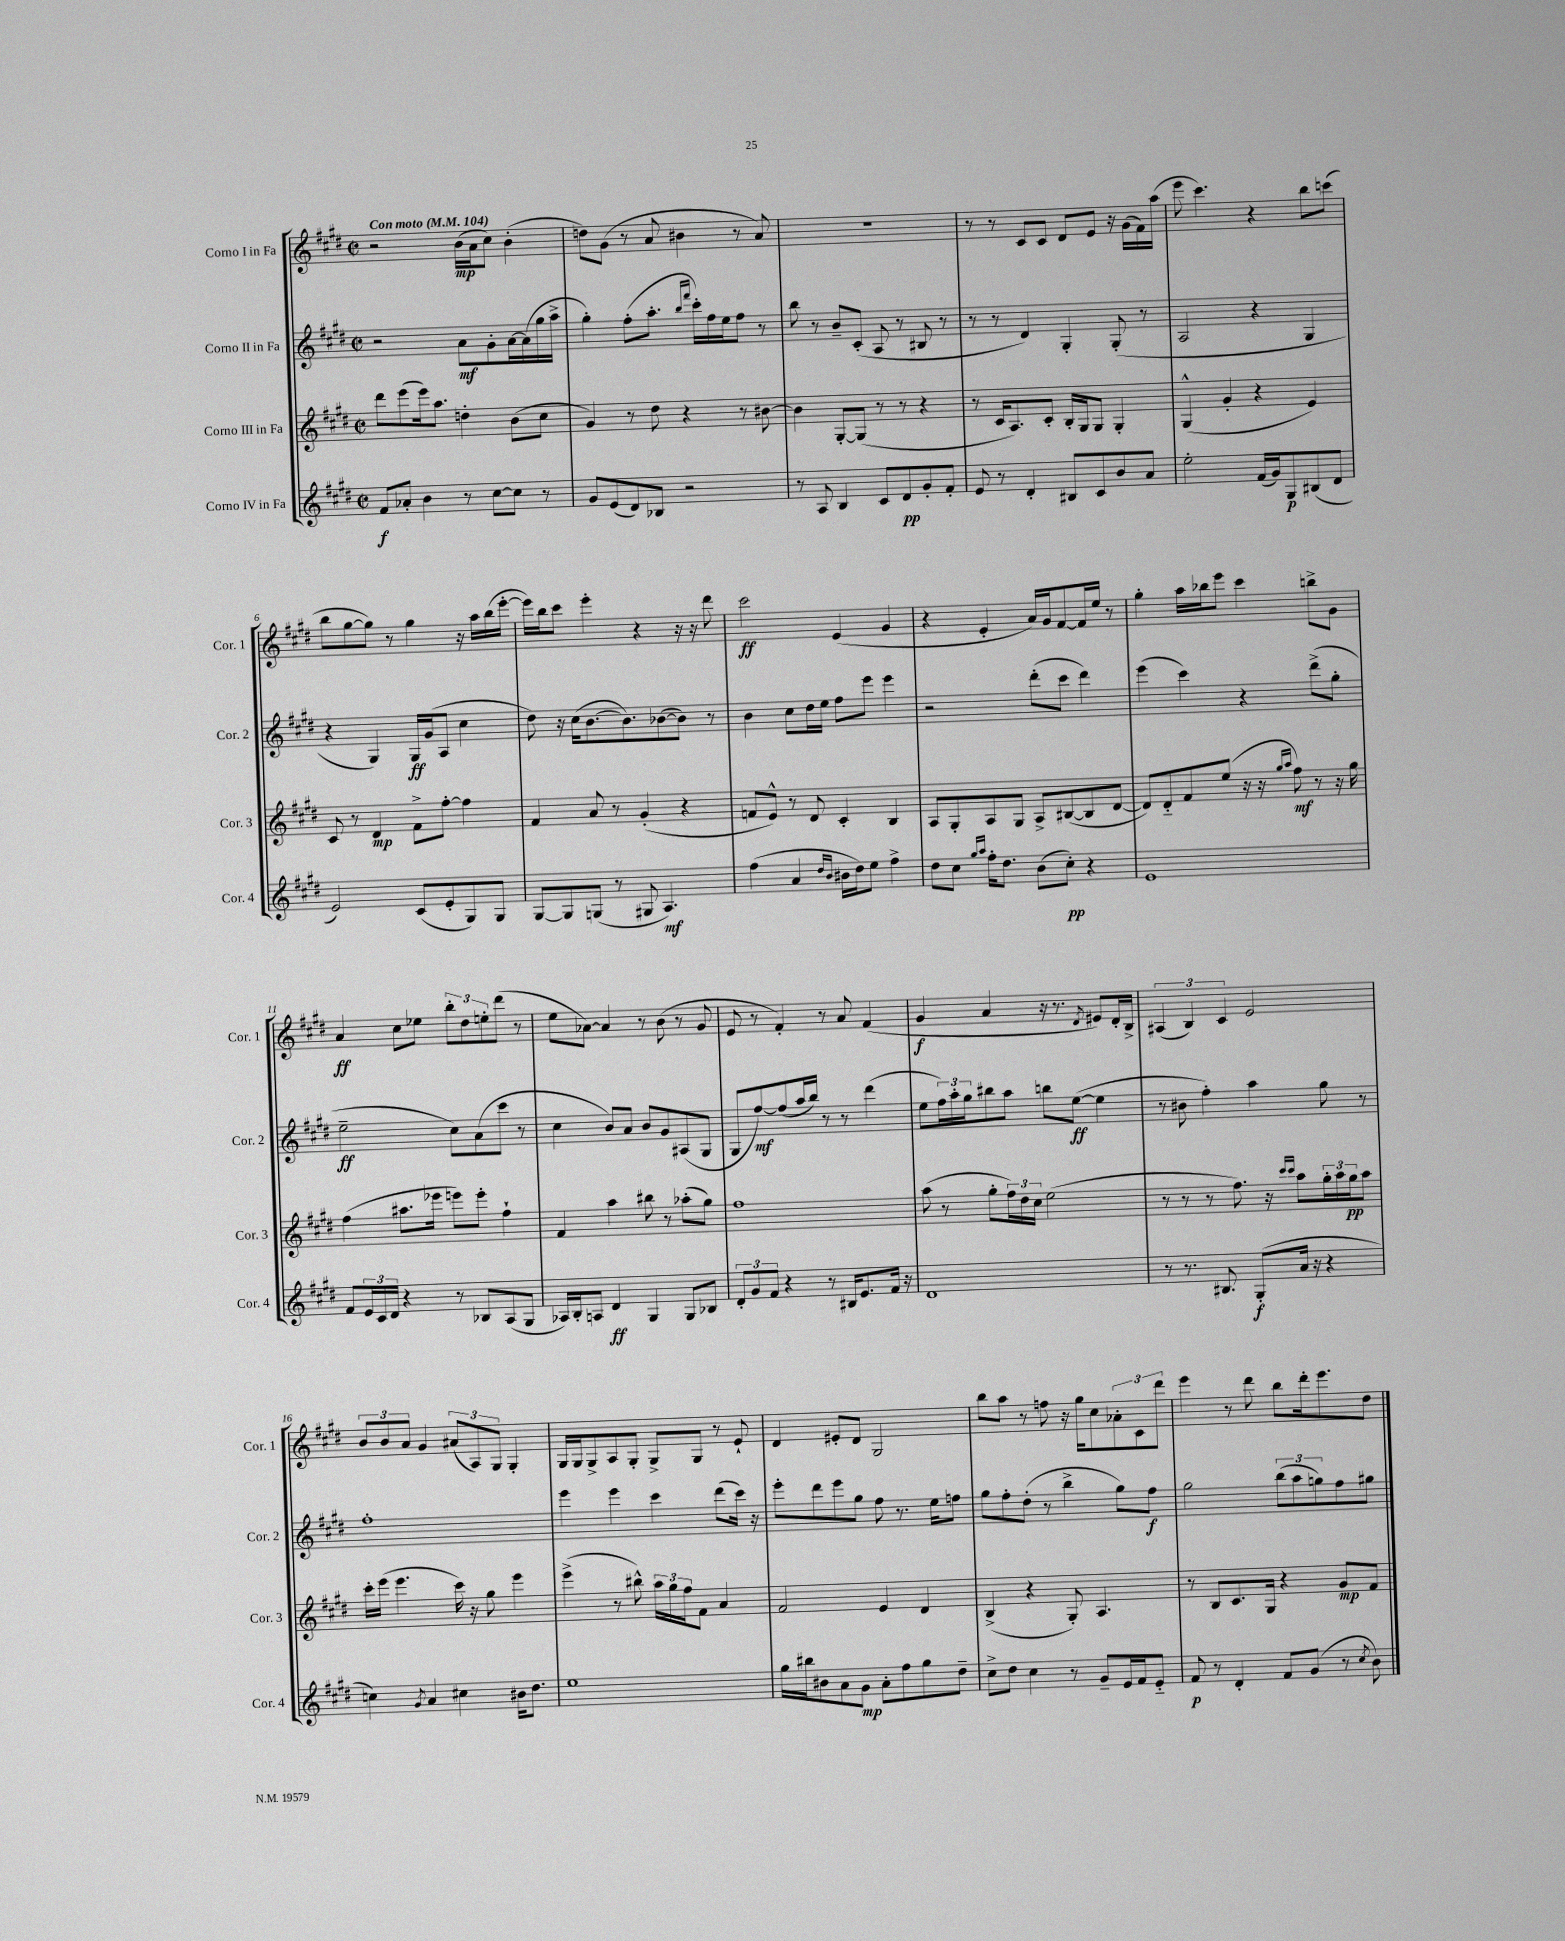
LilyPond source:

<<
\new StaffGroup <<
\new Staff = "s0" \with { instrumentName = "Corno I in Fa" shortInstrumentName = "Cor. 1" } {
    \clef treble \key e \major \defaultTimeSignature \time 2/2 \tempo "Con moto" 4 = 104
    r2 b'16\mp( a'16 cis''8) b'4-.( |
    d''8) gis'8( r8 a'8 bis'4 r8 a'8) |
    r1 |
    r8 r8 cis'8 cis'8 dis'8 e'8 r16 gis'16( fis'16) a''16( |
    e'''8 cis'''4.) r4 b''8 c'''8( |
    b''8 gis''8~ gis''8) r8 gis''4 r16 a''16 b''16( e'''16~-. |
    e'''16) b''16 cis'''8 e'''4-. r4 r16 r16 dis'''8 |
    cis'''2\ff e'4( gis'4 |
    r4 e'4-. a'16) gis'16 fis'8~ fis'16 e''16 r8 |
    gis''4-. a''16 bes''16 e'''8 cis'''4 b''8-> gis'8 |
    a'4\ff cis''8 ees''8 \tuplet 3/2 { b''8-. dis''8 e''8-. } dis'''8( r8 |
    e''8 aes'8~) aes'4 r8 b'8( r8 gis'8 |
    e'8 r8 fis'4-.) r8 a'8 fis'4( |
    gis'4\f a'4 r16 r8. \acciaccatura { dis'8 } eis'8) dis'16-. b16-> |
    \tuplet 3/2 { ais4( b4) cis'4 } e'2 |
    \tuplet 3/2 { b'8 b'8 a'8 } gis'4 \tuplet 3/2 { ais'8( a8) gis8 } gis4-. |
    gis16 gis16 gis8-> a8 gis8-. gis8-> gis8 r8 e'8-! |
    dis'4 eis'8-. dis'8 gis2 |
    b''8 a''8 r8 f''8 r16 gis''16 cis''8 \tuplet 3/2 { aes'8-. cis'8 dis'''8 } |
    e'''4 r8 dis'''8 b''8 dis'''16-. e'''8. dis''8 \bar "|." |
}
\new Staff = "s1" \with { instrumentName = "Corno II in Fa" shortInstrumentName = "Cor. 2" } {
    \clef treble \key e \major \defaultTimeSignature \time 2/2
    r2 a'8\mf gis'8-. a'16~ a'16( gis''16 a''16-> |
    gis''4-.) fis''8-.( a''8.-. \grace { b''16 fis'''16 } cis'''16-.) fis''16 e''16 fis''8 r8 |
    b''8 r8 b'8-- cis'8-.( a8 r8 bis8 r8 |
    r8 r8 dis'4) gis4-. gis8-.( r8 |
    a2 r4 gis4 |
    r4 gis4) gis16\ff gis'16( a8 cis''4 |
    dis''8) r16 cis''16( b'8.~ b'8.) bes'8~( bes'8) r8 |
    b'4 cis''8 dis''16 e''16 fis''8 e'''8 e'''4 |
    r2 dis'''8-.( cis'''8 dis'''4) |
    e'''4( cis'''4) r4 dis'''8->( gis''8-. |
    e''2--\ff cis''8) a'8( cis'''8 r8 |
    cis''4 b'8) a'8 b'8 gis'8 ais8( gis8 |
    gis8 fis''8~\mf) fis''8( a''16 b''16) r8 r8 dis'''4( |
    e''8 \tuplet 3/2 { fis''16) a''16-. gis''16 } bis''8 a''8 b''8 e''8~\ff( e''4 |
    r8 bis'8 fis''4-.) a''4 gis''8 r8 |
    fis''1-. |
    e'''4 e'''4 cis'''4 dis'''8( cis'''16) r16 |
    e'''8-. dis'''8 e'''8 gis''8 fis''8 r8. e''16 f''8 |
    gis''8 fis''8-. dis''8-.( r8 b''4-> gis''8) fis''8\f |
    gis''2 \tuplet 3/2 { b''8( a''8 g''8) } fis''8 gis''8 \bar "|." |
}
\new Staff = "s2" \with { instrumentName = "Corno III in Fa" shortInstrumentName = "Cor. 3" } {
    \clef treble \key e \major \defaultTimeSignature \time 2/2
    dis'''8 e'''8( e'''16) a''8. d''4-. b'8( cis''8 |
    gis'4) r8 dis''8 r4 r8 bis'8~ |
    bis'4 gis8~-. gis8( r8 r8 r4 |
    r8 cis'16 a8.) cis'8-. b16-. gis16 gis8 gis4-. |
    gis4-^( gis'4-. r4 e'4) |
    cis'8 r8 dis'4\mp fis'8-> fis''8~-. fis''4 |
    fis'4 a'8 r8 gis'4-.( r4 |
    f'8 e'8-^) r8 dis'8 cis'4-. b4 |
    a8 gis8-. a8 gis8 a8-> bis8~( bis8 dis'8~ |
    dis'8) dis'8-_ fis'8 e''8( r16 r16 \grace { gis''16 a''16 } fis''8\mf) r8 r16 gis''16 |
    fis''4( ais''8. ees'''16 e'''8) e'''8-. fis''4-! |
    fis'4 a''4 bis''8 r8 aes''8-.( gis''8) |
    fis''1 |
    a''8( r8 gis''8-. \tuplet 3/2 { fis''16) dis''16 cis''16 } e''2( |
    r8 r8 r8 fis''8.) r16 \grace { cis'''16 cis'''16 } a''8 \tuplet 3/2 { gis''16-. a''16 gis''16\pp } a''8 |
    cis'''16-. e'''16( e'''4. cis'''16) r16 gis''8 e'''4 |
    e'''4->( r8 bis''8-^) \tuplet 3/2 { a''16 gis''16 fis''16 } fis'8 a'4 |
    fis'2 e'4 dis'4 |
    b4->( r4 gis8-.) a4. |
    r8 b8 cis'8. gis16 r4 gis'8\mp fis'8 \bar "|." |
}
\new Staff = "s3" \with { instrumentName = "Corno IV in Fa" shortInstrumentName = "Cor. 4" } {
    \clef treble \key e \major \defaultTimeSignature \time 2/2
    fis'8\f aes'8-. b'4 r8 cis''8~ cis''8 r8 |
    gis'8 e'8( dis'8) bes8 r2 |
    r8 a8 b4 cis'8 dis'8\pp gis'8-. fis'8-. |
    e'8 r8 dis'4-. bis8 cis'8 b'8 a'8 |
    e''2-. fis'16( gis'16) gis8\p bis8( dis'8 |
    e'2) cis'8( e'8-. gis8) gis8 |
    gis8~ gis8 g8( r8 gis8 a4.\mf) |
    fis''4( a'4 \grace { dis''16 b'16 } bis'16 dis''16) e''8 fis''4-> |
    dis''8 cis''8 \grace { gis''16 a''16 } fis''16-. dis''8. b'8( cis''8-.\pp) r4 |
    e'1 |
    fis'8 \tuplet 3/2 { e'16 cis'16 dis'16 } r4 r8 bes8 a8( gis8 |
    aes16) b16-. a8 dis'4\ff gis4 gis8 bes8 |
    \tuplet 3/2 { dis'8-. gis'8 fis'8 } r4 r8 bis16 e'8. fis'16 r16 |
    dis'1 |
    r8 r8. bis8. gis8-.\f( a'16 r16 r4 |
    c''4) \acciaccatura { gis'8 } a'4 cis''4 bis'16 dis''8. |
    e''1 |
    gis''16 bis''16 bis'8 a'8 gis'8\mp a'8-. fis''8 gis''8 dis''8-- |
    cis''8-> dis''8 cis''4 r8 gis'8-- e'16 fis'16 e'8-_ |
    fis'8\p r8 dis'4-. fis'8 gis'8( r8 \acciaccatura { cis''8 } b'8) \bar "|." |
}
>>
>>
